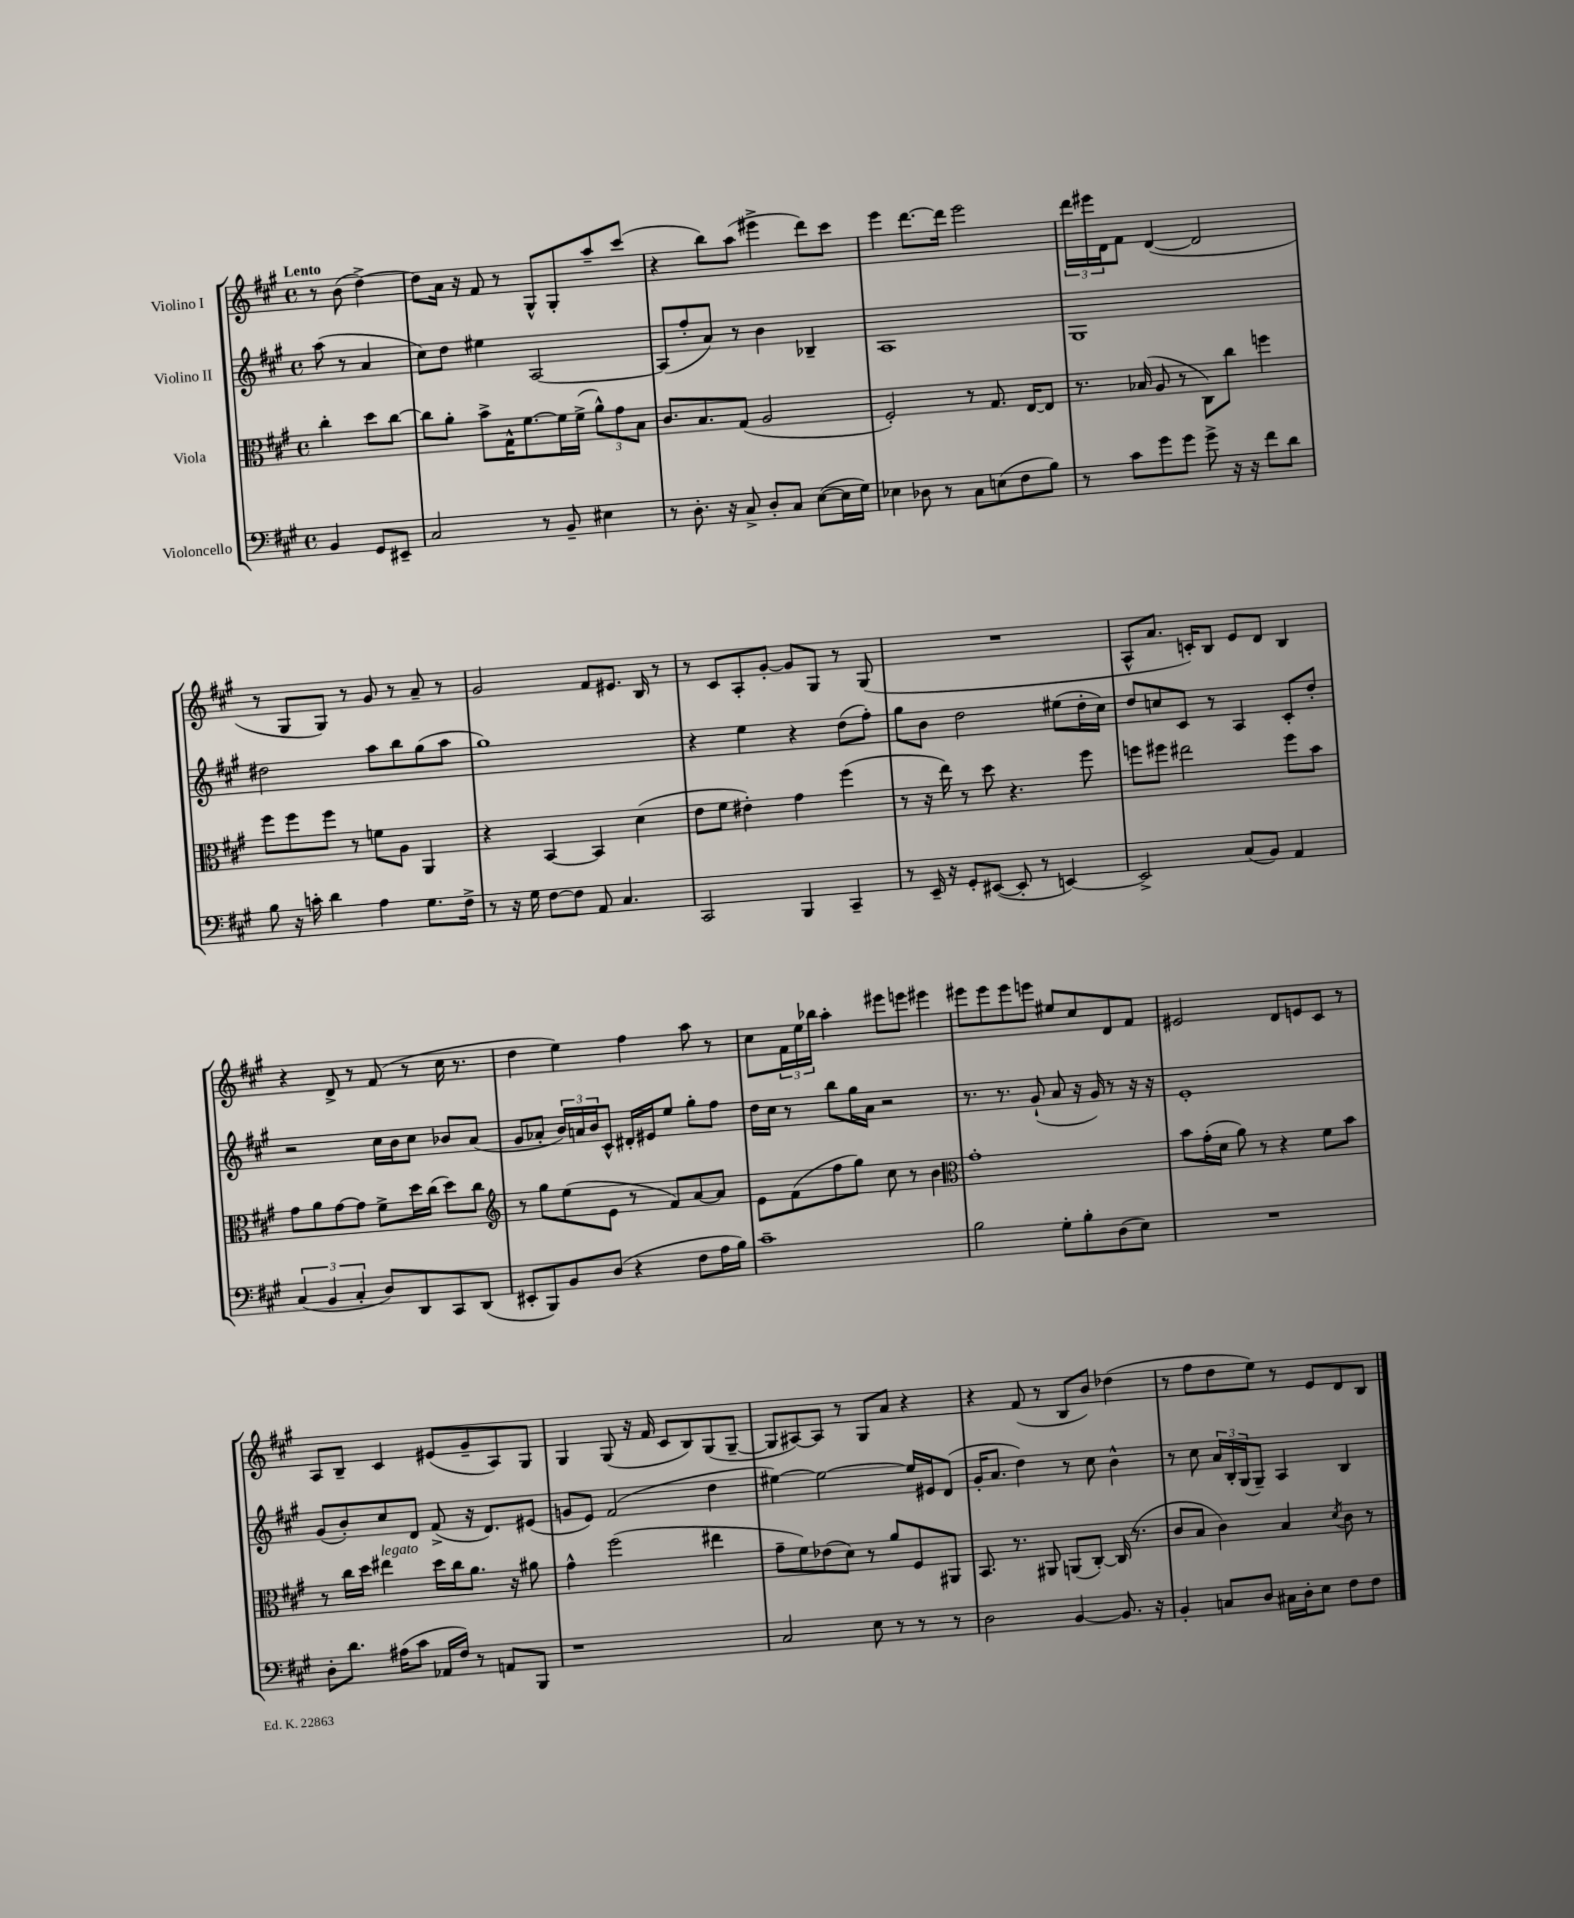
<<
\new StaffGroup <<
\new Staff = "s0" \with { instrumentName = "Violino I" } {
    \clef treble \key a \major \defaultTimeSignature \time 4/4 \partial 2 \tempo "Lento"
    r8 b'8( d''4~->) |
    d''8 a'16 r16 fis'8 r8 gis8-^ gis8-. a''8-- cis'''8( |
    r4 b''8) a''8( eis'''4-> d'''8) cis'''8 |
    e'''4 d'''8.~ d'''16 e'''2 |
    \tuplet 3/2 { d'''16 eis'''16 d'16 } fis'8 d'4~( d'2 |
    r8 gis8 gis8) r8 gis'8 r8 a'8-- r8 |
    gis'2 fis'8 eis'8. b16 r8 |
    r8 cis'8 a8-. gis'8~-. gis'8 gis8 r8 gis8( |
    R1 |
    a8-^ a'8. c'16-.) b8 e'8 d'8 b4 |
    r4 d'8-> r8 fis'8( r8 cis''16 r8. |
    d''4 e''4) fis''4 a''8 r8 |
    cis''8 \tuplet 3/2 { fis'16 e''16 bes''16 } a''4-. eis'''8 e'''8 eis'''4 |
    eis'''8 eis'''8 eis'''8 e'''8 eis''8 cis''8 d'8 fis'8 |
    eis'2 d'8 e'8 cis'8 r8 |
    a8 b8-- cis'4 eis'8( gis'8-- a8) gis8 |
    gis4 gis8( r16 fis'16 cis'8 b8) gis8( gis8~-- |
    gis8 ais8~) ais8 r8 gis8 a'8 r4 |
    r4 fis'8( r8 b8 b'8) des''4( |
    r8 fis''8 d''8 e''8) r8 e'8 d'8 b8 \bar "|." |
}
\new Staff = "s1" \with { instrumentName = "Violino II" } {
    \clef treble \key a \major \defaultTimeSignature \time 4/4 \partial 2
    a''8( r8 a'4 |
    cis''8) d''8 eis''4 a2~ |
    a8( fis''8-. a'8) r8 b'4 bes4-- |
    a1 |
    gis1 |
    dis''2 a''8 b''8 gis''8( a''8 |
    gis''1) |
    r4 e''4 r4 d''8( fis''8-.) |
    gis''8 b'8 d''2 eis''8( d''16-. cis''16) |
    d''8 c''8 cis'8 r8 a4 cis'8-. d''8-. |
    r2 cis''16 b'16 cis''8 bes'8 a'8( |
    gis'8 aes'8-. \tuplet 3/2 { b'16) a'16 b'16 } cis'8-^ dis'16-. eis'16 e''8 gis''8-. fis''8 |
    d''16 cis''16 r8 b''8 gis''16 a'16 r2 |
    r8. r8. gis'8-!( a'8 r16 gis'16) r8 r16 r16 |
    e'1-. |
    gis'8( b'8-.) cis''8 d'8 fis'8->( r16 d'8.) eis'8( |
    g'8 e'8) fis'2( d''4 |
    eis''4~) eis''2~ eis''16 eis'16 d'8( |
    gis'16-. a'8. d''4) r8 cis''8 b'4-^ |
    r8 cis''8 \tuplet 3/2 { a'16 b16-. gis16( } gis8--) a4 b4 \bar "|." |
}
\new Staff = "s2" \with { instrumentName = "Viola" } {
    \clef alto \key a \major \defaultTimeSignature \time 4/4 \partial 2
    cis''4-. d''8 cis''8~ |
    cis''8 a'8-. b'8-> gis16-^ fis'8.~ fis'16 fis'16->( \tuplet 3/2 { a'8-^) gis'8 b8 } |
    cis'8. b8. gis8( a2 |
    fis2-.) r8 gis8. e16~ e8 |
    r8. bes16( a8 r8 cis8) cis''8 f''4 |
    fis''8 fis''8 fis''8 r8 f'8 a8 a,4 |
    r4 b,4~ b,4 d'4( |
    e'8 fis'8 eis'4-.) gis'4 fis''4( |
    r8 r16 e''16) r8 d''8 r4. fis''8 |
    f''8 fis''8 eis''2 fis''8 b'8 |
    gis'8 a'8 gis'8~ gis'8 fis'8-> d''16 cis''16( d''8) cis''8 |
    \clef treble r8 gis''8 e''8( e'8 r8 fis'8) a'8~ a'8 |
    e'8 fis'8( fis''8 gis''8) cis''8 r8 b'4 |
    \clef alto gis'1-. |
    b'8 gis'16-.( d'16 a'8) r8 r4 fis'8 b'8 |
    r8 cis''16 d''16 eis''4^\markup { \italic "legato" } d''16 cis''16 a'8. r16 ais'8 |
    gis'4-^ fis''2( eis''4 |
    gis'8-- fis'8) ees'8( d'8) r8 a'8 fis8 ais,8 |
    b,8. r8. ais,8 a,8( cis8~-.) cis16( r8. |
    cis'8 b8 cis'4) b4 \acciaccatura { d'8 } cis'8 r8 \bar "|." |
}
\new Staff = "s3" \with { instrumentName = "Violoncello" } {
    \clef bass \key a \major \defaultTimeSignature \time 4/4 \partial 2
    b,4 gis,8 eis,8-- |
    cis2 r8 b,8-- eis4 |
    r8 d8.-. r16 cis8-> d8-. cis8 e8~( e16 gis16) |
    ees4 des8 r8 cis8 e8( fis8 b8) |
    r8 cis'8 gis'8 gis'8 gis'8-> r16 r16 fis'8 d'8 |
    b8 r16 c'16-. d'4 a4 gis8. fis16-> |
    r8 r16 gis16 fis8~ fis8 a,8 cis4. |
    cis,2 b,,4 cis,4-- |
    r8 e,16-- r16 gis,8-. eis,8~( eis,8-. r8 e,4~) |
    e,2-> cis8( b,8) a,4 |
    \tuplet 3/2 { cis4( b,4 cis4-. } d8) d,8 cis,8 d,8( |
    eis,8-. b,,8) b,8 d8( r4 fis8 a16 b16) |
    cis'1-- |
    b2 gis8-. b8-. d8( e8) |
    R1 |
    d8-. d'8. ais16( cis'8 aes,16 fis16) r8 a,8 b,,8 |
    r1 |
    cis2 e8 r8 r8 r8 |
    d2 b,4~ b,8. r16 |
    b,4-. c8 d8 cis16 d16-. e8 fis8 fis8 \bar "|." |
}
>>
>>
\layout { \context { \Score \remove "Bar_number_engraver" } }
